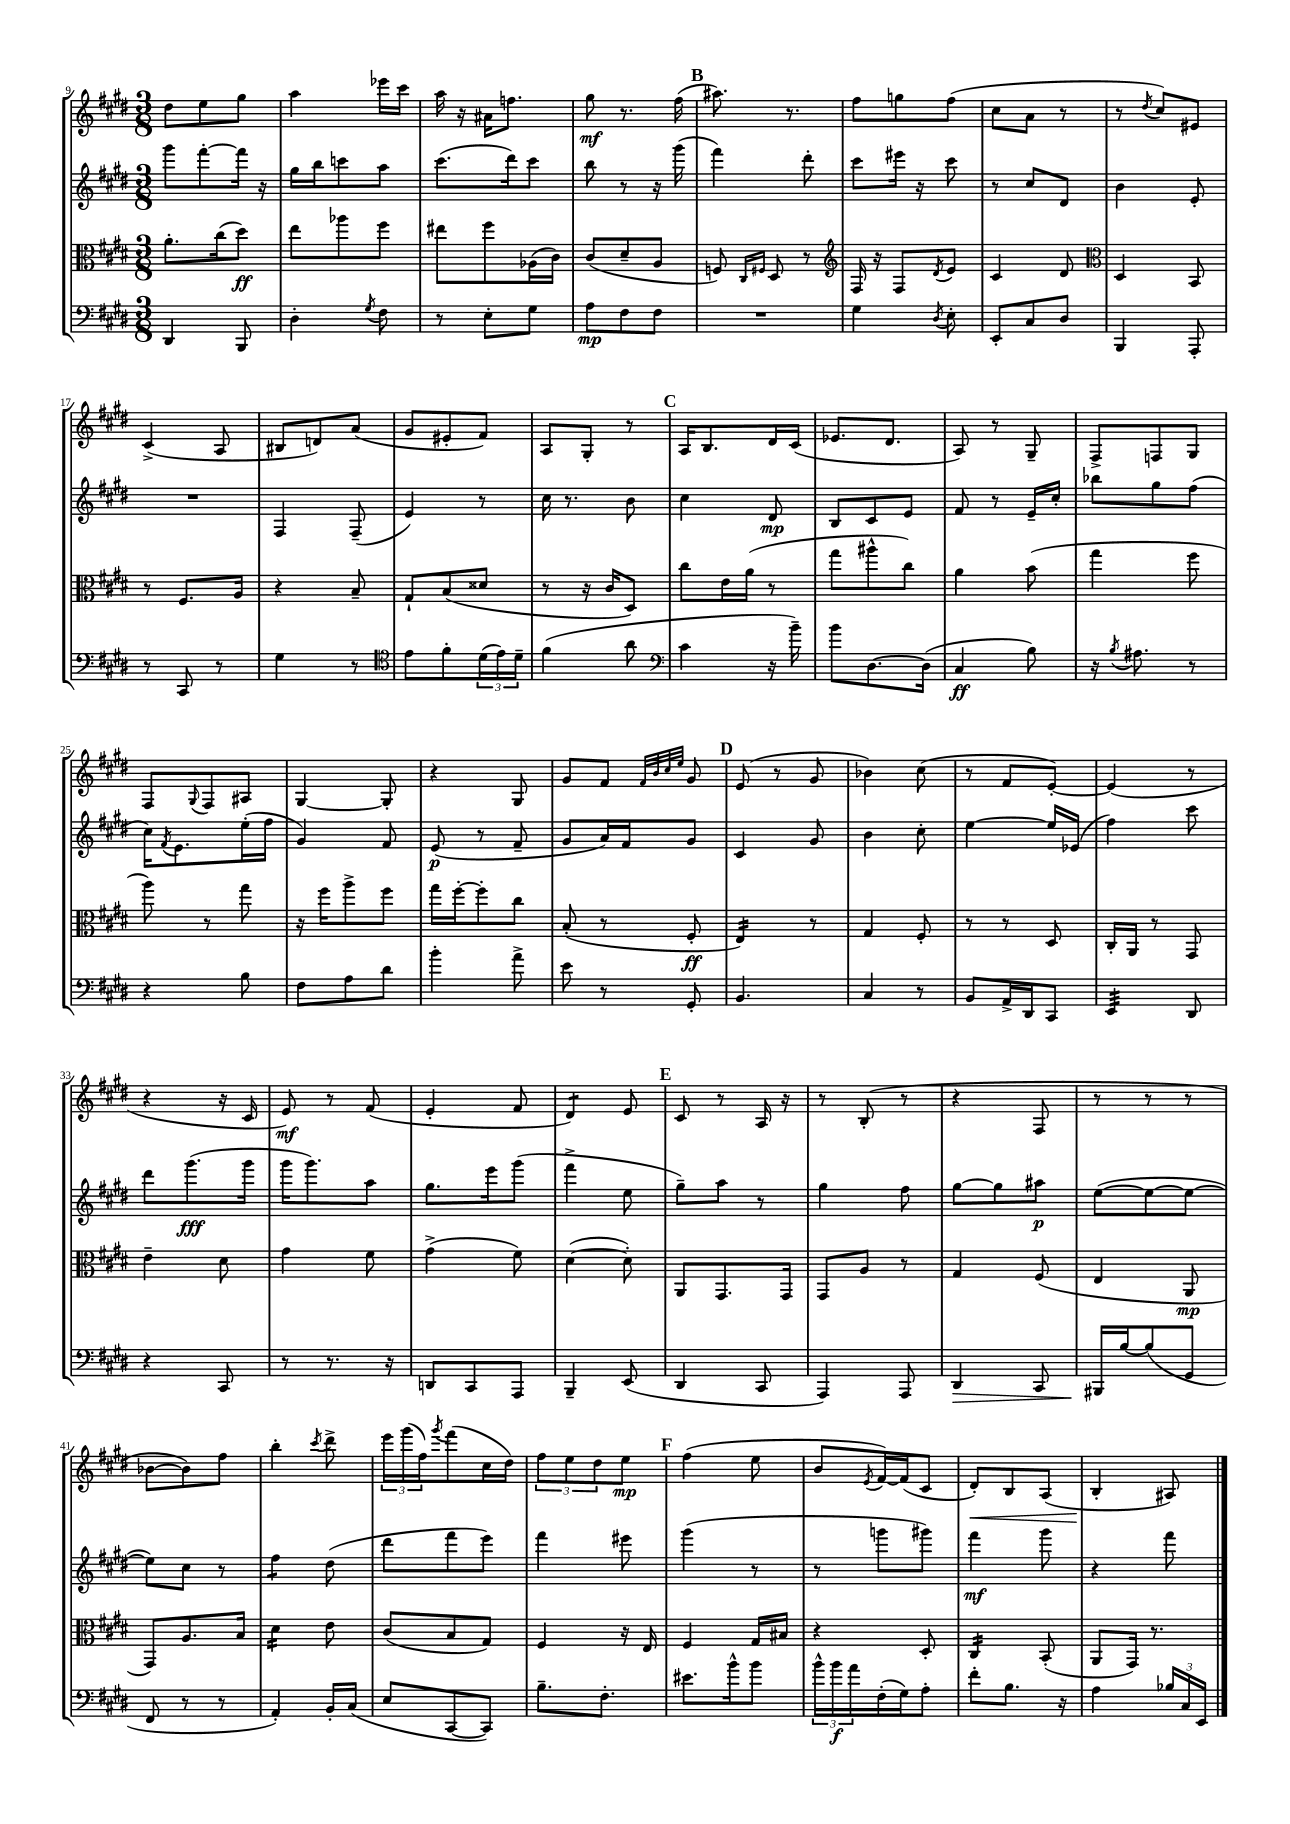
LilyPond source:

<<
\new StaffGroup <<
\new Staff = "s0" {
    \clef treble \key e \major \numericTimeSignature \time 3/8
    dis''8 e''8 gis''8 |
    a''4 ees'''16 cis'''16 |
    a''16 r16 ais'16 f''8. |
    gis''8\mf r8. fis''16( |
    \mark \markup { \bold "B" } ais''8.) r8. |
    fis''8 g''8 fis''8( |
    cis''8 a'8 r8 |
    r8 \acciaccatura { dis''8 } cis''8) eis'8 |
    cis'4->( a8 |
    bis8 d'8) a'8( |
    gis'8 eis'8-. fis'8) |
    a8 gis8-. r8 |
    \mark \markup { \bold "C" } a16 b8. dis'16 cis'16( |
    ees'8. dis'8. |
    a8) r8 gis8-- |
    fis8-> f8 gis8 |
    fis8 \appoggiatura { gis8 } fis8 ais8 |
    gis4~ gis8-. |
    r4 gis8 |
    gis'8 fis'8 \grace { fis'32 b'32 cis''32 e''32 } gis'8 |
    \mark \markup { \bold "D" } e'8( r8 gis'8 |
    bes'4) cis''8( |
    r8 fis'8 e'8~-.) |
    e'4( r8 |
    r4 r16 cis'16 |
    e'8\mf) r8 fis'8( |
    e'4-. fis'8 |
    dis'4:8) e'8 |
    \mark \markup { \bold "E" } cis'8 r8 a16 r16 |
    r8 b8-.( r8 |
    r4 fis8 |
    r8 r8 r8 |
    bes'8~ bes'8) fis''8 |
    b''4-. \acciaccatura { cis'''8 } dis'''8-> |
    \tuplet 3/2 { e'''16 gis'''16( fis''16) } \acciaccatura { gis'''8 } fis'''8( cis''16 dis''16) |
    \tuplet 3/2 { fis''8 e''8 dis''8 } e''8\mp |
    \mark \markup { \bold "F" } fis''4( e''8 |
    b'8 \acciaccatura { e'8 } fis'16~) fis'16( cis'8 |
    dis'8-.\<) b8 a8( |
    b4-.\! ais8) \bar "|." |
}
\new Staff = "s1" {
    \clef treble \key e \major \numericTimeSignature \time 3/8
    gis'''8 fis'''8~-. fis'''16 r16 |
    gis''16 b''16 c'''8 a''8 |
    cis'''8.( dis'''16) cis'''8 |
    b''8 r8 r16 gis'''16( |
    \mark \markup { \bold "B" } fis'''4) dis'''8-. |
    cis'''8 eis'''16 r16 cis'''8 |
    r8 cis''8 dis'8 |
    b'4 e'8-. |
    R4. |
    fis4 fis8--( |
    e'4) r8 |
    cis''16 r8. b'8 |
    \mark \markup { \bold "C" } cis''4 dis'8\mp |
    b8 cis'8 e'8 |
    fis'8 r8 e'16-- cis''16-. |
    bes''8 gis''8 fis''8( |
    cis''16) \acciaccatura { fis'8 } e'8. e''16-.( fis''16 |
    gis'4) fis'8 |
    e'8\p( r8 fis'8-- |
    gis'8 a'16) fis'16 gis'8 |
    \mark \markup { \bold "D" } cis'4 gis'8 |
    b'4 cis''8-. |
    e''4~ e''16 ees'16( |
    fis''4) cis'''8 |
    dis'''8 gis'''8.\fff( gis'''16 |
    gis'''16 gis'''8.) a''8 |
    gis''8. e'''16 gis'''8( |
    fis'''4-> e''8 |
    \mark \markup { \bold "E" } gis''8--) a''8 r8 |
    gis''4 fis''8 |
    gis''8~ gis''8 ais''8\p |
    e''8~( e''8~ e''8~ |
    e''8) cis''8 r8 |
    fis''4:8 dis''8( |
    dis'''8 fis'''8 e'''8) |
    fis'''4 eis'''8 |
    \mark \markup { \bold "F" } gis'''4( r8 |
    r8 g'''8 gis'''8) |
    fis'''4\mf gis'''8 |
    r4 fis'''8 \bar "|." |
}
\new Staff = "s2" {
    \clef alto \key e \major \numericTimeSignature \time 3/8
    a'8.-. cis''16( dis''8\ff) |
    e''8 aes''8 fis''8 |
    eis''8 fis''8 aes16( cis'16) |
    cis'8( dis'8-- a8 |
    \mark \markup { \bold "B" } f8) \grace { cis16 fis16 } dis8 r8 |
    \clef treble fis16 r16 fis8 \acciaccatura { dis'8 } e'8 |
    cis'4 dis'8 |
    \clef alto dis4 b,8 |
    r8 fis8. a16 |
    r4 b8-- |
    gis8-! b8( disis'8 |
    r8 r16 cis'16 dis8) |
    \mark \markup { \bold "C" } cis''8 e'16 a'16( r8 |
    gis''8 ais''8-^ cis''8) |
    a'4 b'8( |
    gis''4 fis''8 |
    a''8) r8 gis''8 |
    r16 fis''16 a''8-> fis''8 |
    gis''16 fis''16~-. fis''8-. cis''8 |
    b8-.( r8 fis8-.\ff |
    \mark \markup { \bold "D" } e4:16) r8 |
    gis4 fis8-. |
    r8 r8 dis8 |
    cis16-. a,16 r8 gis,8 |
    e'4-- dis'8 |
    gis'4 fis'8 |
    gis'4->( fis'8) |
    dis'4~( dis'8-.) |
    \mark \markup { \bold "E" } a,8 gis,8. gis,16 |
    gis,8 a8 r8 |
    gis4 fis8( |
    e4 a,8\mp |
    gis,8) a8. b16 |
    dis'4:16 e'8 |
    cis'8( b8 gis8) |
    fis4 r16 e16 |
    \mark \markup { \bold "F" } fis4 gis16 bis16 |
    r4 dis8-. |
    cis4:16 b,8-.( |
    a,8 gis,16) r8. \bar "|." |
}
\new Staff = "s3" {
    \clef bass \key e \major \numericTimeSignature \time 3/8
    dis,4 b,,8 |
    dis4-. \acciaccatura { gis8 } fis8 |
    r8 e8-. gis8 |
    a8\mp fis8 fis8 |
    \mark \markup { \bold "B" } R4. |
    gis4 \acciaccatura { dis8 } e8-. |
    e,8-. cis8 dis8 |
    b,,4 a,,8-. |
    r8 cis,8 r8 |
    gis4 r8 |
    \clef tenor e'8 fis'8-. \tuplet 3/2 { dis'16( e'16) dis'16-- } |
    fis'4( a'8 |
    \mark \markup { \bold "C" } \clef bass cis'4 r16 b'16--) |
    b'8 dis8.~ dis16( |
    cis4\ff b8) |
    r16 \acciaccatura { b8 } ais8. r8 |
    r4 b8 |
    fis8 a8 dis'8 |
    b'4-. a'8-> |
    e'8 r8 gis,8-. |
    \mark \markup { \bold "D" } b,4. |
    cis4 r8 |
    b,8 a,16-> dis,16 cis,8 |
    e,4:32 dis,8 |
    r4 cis,8 |
    r8 r8. r16 |
    d,8 cis,8 a,,8 |
    b,,4-- e,8( |
    \mark \markup { \bold "E" } dis,4 cis,8 |
    a,,4) a,,8 |
    dis,4\> cis,8 |
    bis,,16\! b16~ b8( gis,8 |
    fis,8 r8 r8 |
    a,4-.) b,16-. cis16( |
    e8 cis,8~ cis,8) |
    b8.-- fis8.-. |
    \mark \markup { \bold "F" } eis'8. b'16-^ b'8 |
    \tuplet 3/2 { b'16-^ b'16\f a'16 } fis16-.( gis16) a8-. |
    fis'8-. b8. r16 |
    a4 \tuplet 3/2 { bes16 cis16 e,16 } \bar "|." |
}
>>
>>
\layout { \context { \Score currentBarNumber = #9 } }
